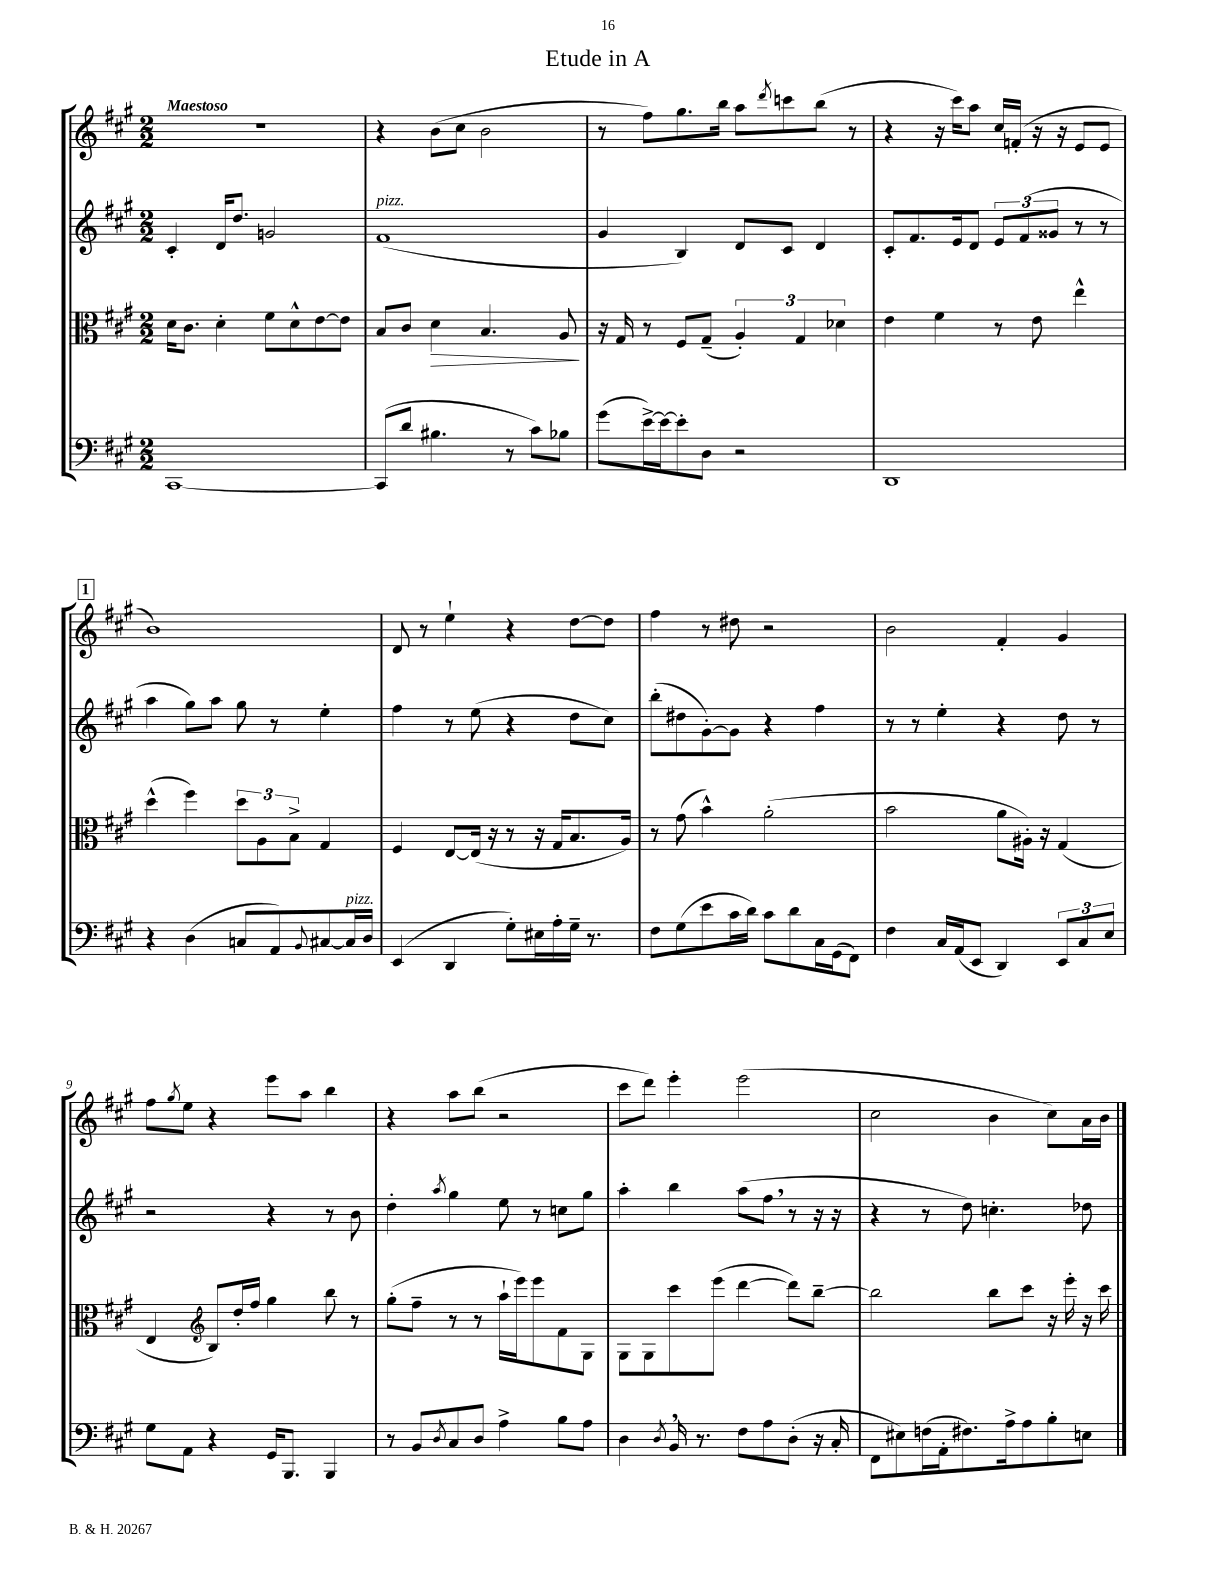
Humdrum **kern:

**kern	**kern	**kern	**kern
*staff4	*staff3	*staff2	*staff1
*clefF4	*clefC3	*clefG2	*clefG2
*k[f#c#g#]	*k[f#c#g#]	*k[f#c#g#]	*k[f#c#g#]
*M2/2	*M2/2	*M2/2	*M2/2
[1CC#	16d\LK	4c#'/	1r
.	8.c#\J	.	.
.	4d'\	16d/LK	.
.	.	8.dd/J	.
.	8f#\L	2g/	.
.	8d^^\	.	.
.	[8e\	.	.
.	8e\]J	.	.
=	=	=	=
(8CC#/]L	8B/L	(1f#	4r
8d/J	8c#/J	.	.
4.B#\	4d\	.	(8b\L
.	.	.	8cc#\J
.	4.B/	.	2b\
8r	.	.	.
8c#\L)	.	.	.
8B-\J	8A/	.	.
=	=	=	=
(8g#\L	16r	4g#/	8r
.	16G#/	.	.
[16e^\L)	8r	.	8ff#\L)
16e\_J	.	.	.
8e'\]	8F#/L	4B/)	8.gg#\
8D\J	(8G#~/J	.	.
.	.	.	16bb\Jk
2r	6A'/)	8d/L	8aa\L
.	.	.	8qddd/
.	.	8c#/J	8ccc\
.	6G#/	.	.
.	.	4d/	(8bb\J
.	6d-\	.	.
.	.	.	8r
=	=	=	=
1DD	4e\	8c#'/L	4r
.	.	8.f#/	.
.	4f#\	.	16r
.	.	16e/k	16ccc#\LK)
.	.	8d/J	8aa\J
.	8r	12e/L	16cc#/LL
.	.	.	(16f'/JJ
.	.	(12f#/	.
.	8e\	.	16r
.	.	12g##/J	.
.	.	.	16r
.	4ee^^\	8r	8e/L
.	.	8r	8e/J
=	=	=	=
4r	(4dd^^\	4aa\	1b)
(4D\	4ff#\)	8gg#\L)	.
.	.	8aa\J	.
8C/L	12dd\L	8gg#\	.
.	12A\	.	.
8AA/)	.	8r	.
.	12B^\J	.	.
8qqBB/	.	.	.
[8C#/	4G#/	4ee'\	.
16C#/]L	.	.	.
16D/JJ	.	.	.
=	=	=	=
(4EE/	4F#/	4ff#\	8d/
.	.	.	8r
4DD/	[8E/L	8r	4ee`\
.	(16E/]Jk	(8ee\	.
.	16r	.	.
8G#'\L)	8r	4r	4r
16E#\L	16r	.	.
16A'\	16G#/LK	.	.
16G#~\JJ	8.B/	8dd\L	[8dd\L
8.r	.	.	.
.	.	8cc#\J)	8dd\]J
.	16A/Jk)	.	.
=	=	=	=
8F#\L	8r	(8bb'\L	4ff#\
(8G#\	(8g#\	8dd#\	.
8e\	4b^^\)	[8g#'\)	8r
16c#\L	.	8g#\]J	8dd#\
16d\JJ)	.	.	.
8c#\L	(2a'\	4r	2r
8d\	.	.	.
16C#\L	.	4ff#\	.
(16GG#\J	.	.	.
8FF#\J)	.	.	.
=	=	=	=
4F#\	2b\	8r	2b\
.	.	8r	.
16C#/LL	.	4ee'\	.
(16AA/J	.	.	.
8EE/J	.	.	.
4DD/)	8a\L	4r	4f#'/
.	16A#'\Jk)	.	.
.	16r	.	.
12EE/L	(4G#/	8dd\	4g#/
12C#/	.	.	.
.	.	8r	.
12E/J	.	.	.
=	=	=	=
8G#\L	4E/	2r	8ff#\L
.	.	.	8qgg#/
8AA\J	.	.	8ee\J
*	*clefG2	*	*
4r	8B/L)	.	4r
.	16dd'/L	.	.
.	16ff#/JJ	.	.
16GG#/LK	4gg#\	4r	8eee\L
8.BBB/J	.	.	.
.	.	.	8aa\J
4BBB/	8bb\	8r	4bb\
.	8r	8b\	.
=	=	=	=
8r	(8gg#'\L	4dd'\	4r
8BB/L	8ff#~\J	.	.
8qD/	.	8qaa/	.
8C#/	8r	4gg#\	8aa\L
8D/J	8r	.	(8bb\J
4A^\	16aa`\LL	8ee\	2r
.	16eee\J)	.	.
.	8eee\	8r	.
8B\L	8f#\	8cc\L	.
8A\J	8G#\J	8gg#\J	.
=	=	=	=
4D\	8G#\L	4aa'\	8ccc#\L
.	8G#\	.	8ddd\J)
8qD/	.	.	.
16BB/	8ccc#\	4bb\	4eee'\
8.r	.	.	.
.	(8eee\J	.	.
8F#\L	[4ddd\	(8aa\L	(2eee\
8A\	.	8ff#\J	.
(8D'\J	8ddd\]L)	8r	.
16r	[8bb~\J	16r	.
16C#'/	.	16r	.
=	=	=	=
8FF#\L	2bb\]	4r	2cc#\
8E#\)	.	.	.
(16F\L	.	8r	.
16AA'\J	.	.	.
8.F#\)	.	8dd\)	.
.	8bb\L	4.cc'\	4b\
16A^\k	.	.	.
8A\	8ccc#\J	.	.
8B'\	16r	.	8cc#\L)
.	16eee'\	.	.
8E\J	16r	8dd-\	16a\L
.	16ccc#\	.	16b\JJ
==	==	==	==
*-	*-	*-	*-
